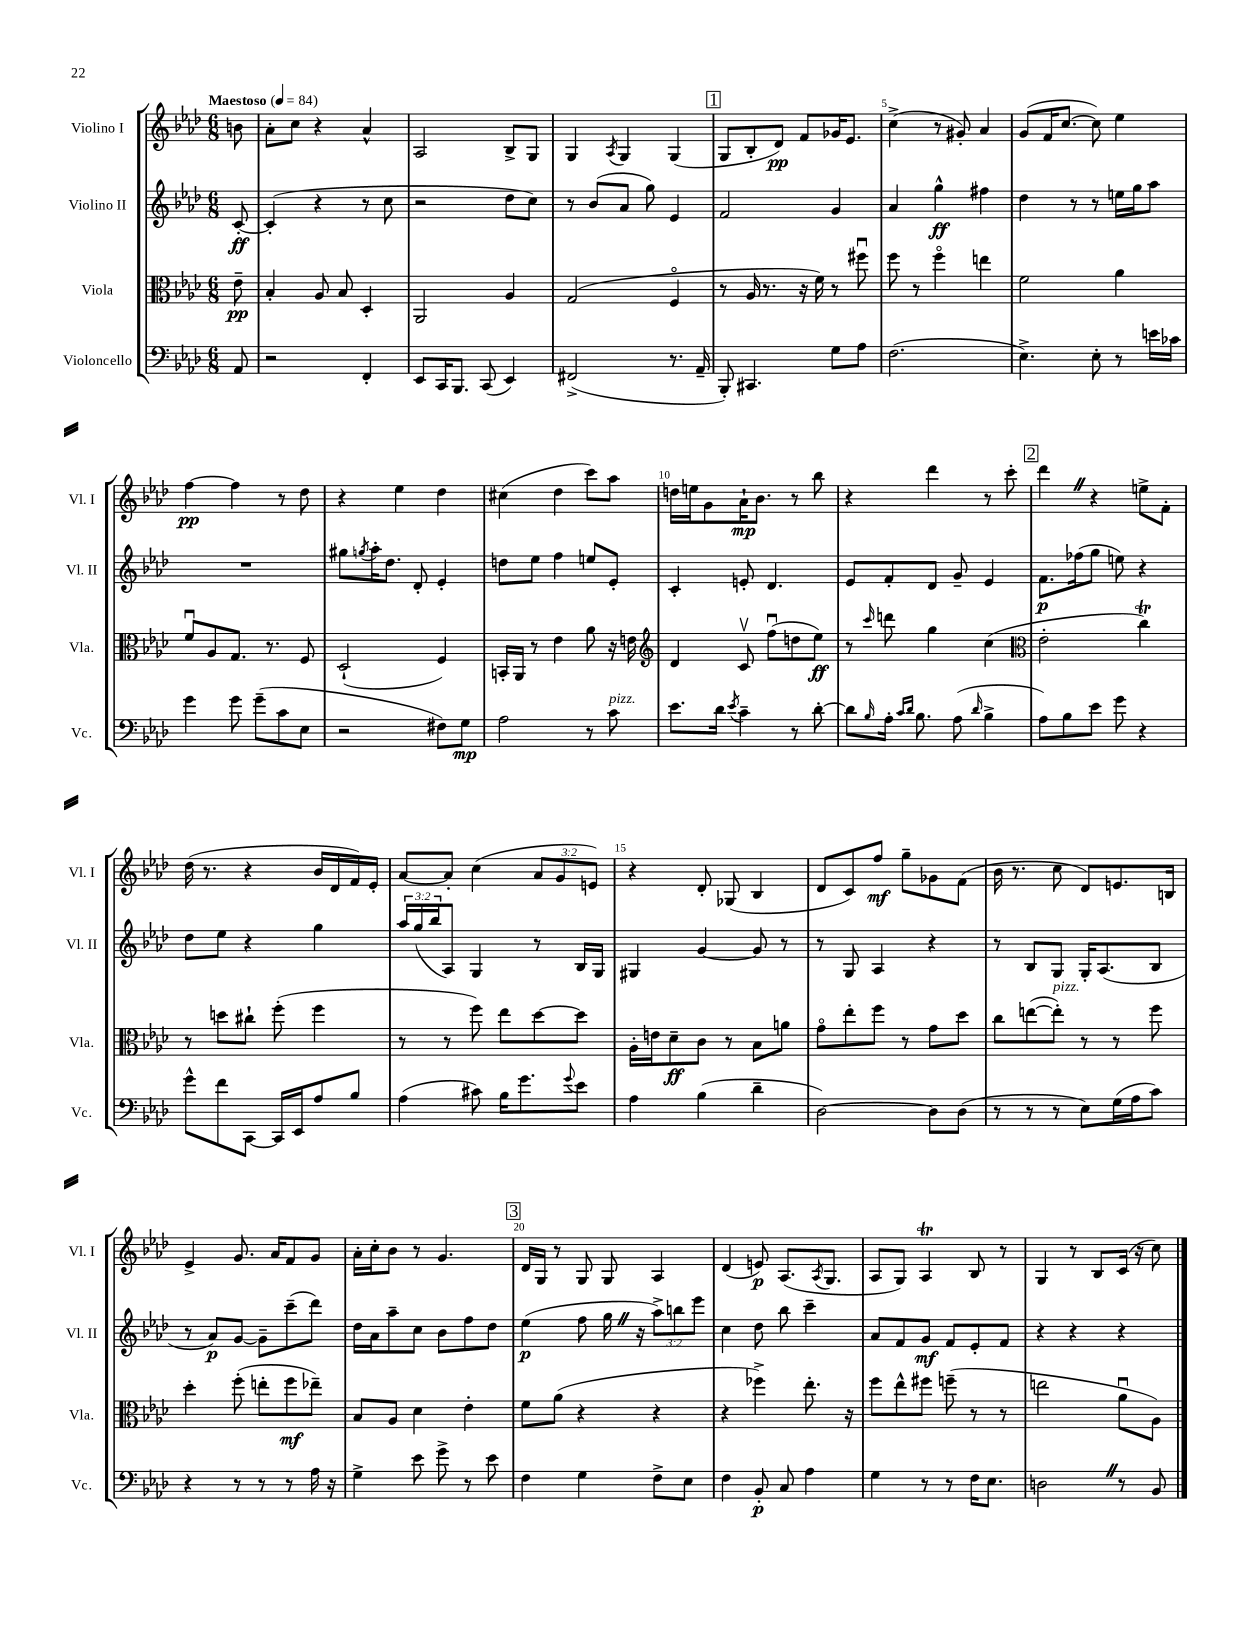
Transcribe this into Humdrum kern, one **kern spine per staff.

**kern	**kern	**kern	**kern
*staff4	*staff3	*staff2	*staff1
*clefF4	*clefC3	*clefG2	*clefG2
*k[b-e-a-d-]	*k[b-e-a-d-]	*k[b-e-a-d-]	*k[b-e-a-d-]
*M6/8	*M6/8	*M6/8	*M6/8
*MM84	*MM84	*MM84	*MM84
8AA-/	8e-~\	[8c'/	8b\
=	=	=	=
2r	4B-'/	(4c'/]	8a-'\L
.	.	.	8cc\J
.	8A-/	4r	4r
.	8B-/	.	.
4FF'/	4D-'/	8r	4a-^^/
.	.	8cc\	.
=	=	=	=
8EE-/L	2AA-/	2r	2A-/
16CC/K	.	.	.
8.BBB-/J	.	.	.
(8CC/	.	.	.
4EE-/)	4A-/	8dd-\L	8B-^/L
.	.	8cc\J)	8G/J
=	=	=	=
(2FF#^/	(2G/	8r	4G/
.	.	(8b-/L	.
.	.	.	8qA-/
.	.	8a-/J	4G/
.	.	8gg\)	.
8.r	4Fo/	4e-/	(4G/
16AA-~/	.	.	.
=	=	=	=
8BBB-'/)	8r	2f/	8G/L
4.CC#/	16A-/	.	8B-'/
.	8.r	.	.
.	.	.	8d-/J)
.	16r	.	8f/L
.	16f\)	.	.
8G\L	8r	4g/	16g-/K
.	.	.	8.e-/J
8A-\J	8ff#u\	.	.
=	=	=	=
(2.F\	8ff\	4a-/	(4cc^\
.	8r	.	.
.	4ffo\	4gg^^\	8r
.	.	.	8g#'/)
.	4ee\	4ff#\	4a-/
=	=	=	=
4.E-^\)	2f\	4dd-\	(8g/L
.	.	.	16f/K
.	.	.	[8.cc/J
.	.	8r	.
8E-'\	.	8r	8cc\])
8r	4a-\	16ee\LL	4ee-\
.	.	16gg\J	.
16e\LL	.	8aa-\J	.
16c-\JJ	.	.	.
=	=	=	=
4g\	8fu/L	2.r	[4ff\
.	8A-/	.	.
8g\	8.G/J	.	4ff\]
(8g~\L	.	.	.
.	8.r	.	.
8c\	.	.	8r
8E-\J	8F/	.	8dd-\
=	=	=	=
2r	(2D-`/	8gg#\L	4r
.	.	8qgg/	.
.	.	16aa-'\K	.
.	.	8.dd-\J	.
.	.	.	4ee-\
.	.	8d-'/	.
8F#\L)	4F/)	4e-'/	4dd-\
8G\J	.	.	.
=	=	=	=
2A-\	16BB'/LL	8dd\L	(4cc#\
.	16AA-/JJ	.	.
.	8r	8ee-\J	.
.	4e-\	4ff\	4dd-\
8r	8a-\	8ee/L	8ccc\L)
8c\	16r	8e-'/J	8aa-\J
.	16e\	.	.
=	=	=	=
*	*clefG2	*	*
8.e-\L	4d-/	4c'/	16dd\LL
.	.	.	16ee\J
.	.	.	8g\
16d-\Jk	.	.	.
8qe-/	.	.	.
4c~\	8cv/	8e'/	16a-`\K
.	.	.	8.b-\J
.	(8ffu\L	4.d-/	.
8r	8dd\	.	8r
[8d-'\	8ee-\J)	.	8bb-\
=	=	=	=
8d-\]L	8r	8e-/L	4r
16qqB-/	16qqccc/	.	.
16A-'\Jk	8ddd\	8f'/	.
16qqc/LL	.	.	.
16qqd-/JJ	.	.	.
8.B-\	.	.	.
.	4gg\	8d-/J	4ddd-\
(8A-\	.	8g~/	.
16qqd-/	.	.	.
4B-^\	(4cc\	4e-/	8r
.	.	.	8ccc'\
=	=	=	=
*	*clefC3	*	*
8A-\L)	2e-'\	8.f\L	4ddd-\
8B-\	.	.	.
.	.	(16ff-\k	.
8e-\J	.	8gg\J	4r
8g\	.	8ee\)	.
4r	4cc\)	4r	8ee^\L
.	.	.	8f'\J
=	=	=	=
8g^^\L	8r	8dd-\L	(16dd-\
.	.	.	8.r
8f\	8dd\L	8ee-\J	.
[8CC\J	8cc#`\J	4r	4r
16CC/]LL	(8ff'\	.	.
16EE-/J	.	.	.
8A-/	4ff\	4gg\	16b-/LL
.	.	.	16d-/
8B-/J	.	.	16f/)
.	.	.	16e-'/JJ
=	=	=	=
(4A-\	8r	24aa-/LL	[8a-/L
.	.	(24gg/	.
.	.	24bb-/J	.
.	8r	8A-/J)	8a-'/]J
8c#\)	8ff\)	4G/	(4cc\
16B-\LK	8ee-\L	.	.
8.g\	.	.	.
.	[8dd-\	8r	12a-/L
.	.	.	12g/
8qqg/	.	.	.
8e-\J	8dd-\]J	16B-/LL	.
.	.	.	12e/J)
.	.	16G/JJ	.
=	=	=	=
4A-\	16A-'\LL	4G#/	4r
.	16e\J	.	.
.	8d-~\	.	.
(4B-\	8c\J	[4g/	8d-'/
.	8r	.	(8G-/
4d-~\	8B-\L	8g/]	4B-/
.	8a\J	8r	.
=	=	=	=
[2D-\)	8go\L	8r	8d-/L
.	8ee-'\	8G/	8c/)
.	8ff\J	4A-/	8ff/J
.	8r	.	8gg~\L
8D-\]L	8g\L	4r	8g-\
(8D-\J	8dd-\J	.	(8f\J
=	=	=	=
8r	8cc\L	8r	16b-\
.	.	.	8.r
8r	([8ee\	8B-/L	.
8r	8ee'\]J)	8G/J	8cc\
8E-\L)	8r	16G'/LK	8d-/L)
.	.	(8.A-/	.
(16G\L	8r	.	8.e/
16A-\J	.	.	.
8c\J)	8ff\	8B-/J	.
.	.	.	16B/Jk
=	=	=	=
4r	4dd-'\	8r	4e-^/
.	.	8a-/L)	.
8r	(8ff'\	[8g/J	8.g/
8r	8ee'\L	8g~\]L	.
.	.	.	16a-/LK
8r	8ff\	(8ccc~\	8f/
16A-\	8ee-~\J)	8ddd-\J)	8g/J
16r	.	.	.
=	=	=	=
4G^\	8B-/L	16dd-\LL	16a-'\LL
.	.	16a-\J	16cc'\J
.	8A-/J	8aa-~\	8b-\J
8e-\	4d-\	8cc\J	8r
8g^\	.	8b-\L	4.g/
8r	4e-'\	8ff\	.
8e-\	.	8dd-\J	.
=	=	=	=
4F\	8f\L	(4ee-\	16d-/LL
.	.	.	16G/JJ
.	(8a-\J	.	8r
4G\	4r	8ff\	8G/
.	.	16gg\	8G/
.	.	16r	.
8F^\L	4r	12aa-^\L)	4A-/
.	.	12bb\	.
8E-\J	.	.	.
.	.	12eee-\J	.
=	=	=	=
4F\	4r	4cc\	(4d-/
8BB-'/	4ff-^\)	8dd-\	8e/)
8C/	.	8bb-\	(8.A-/L
4A-\	8.ee-'\	4ccc~\	.
.	.	.	8qA-/
.	.	.	8.G/J
.	16r	.	.
=	=	=	=
4G\	8ff\L	8a-/L	8A-/L
.	8ee-^^\	8f/	8G/J)
8r	8ff#\J	8g/J	4A-/
8r	(8ff~\	8f/L	.
16F\LK	8r	8e-'/	8B-/
8.E-\J	.	.	.
.	8r	8f/J	8r
=	=	=	=
2D\	2ee\	4r	4G/
.	.	4r	8r
.	.	.	8B-/L
8r	8a-u\L	4r	(16c/Jk
.	.	.	16r
8BB-/	8A-\J)	.	8cc\)
==	==	==	==
*-	*-	*-	*-
